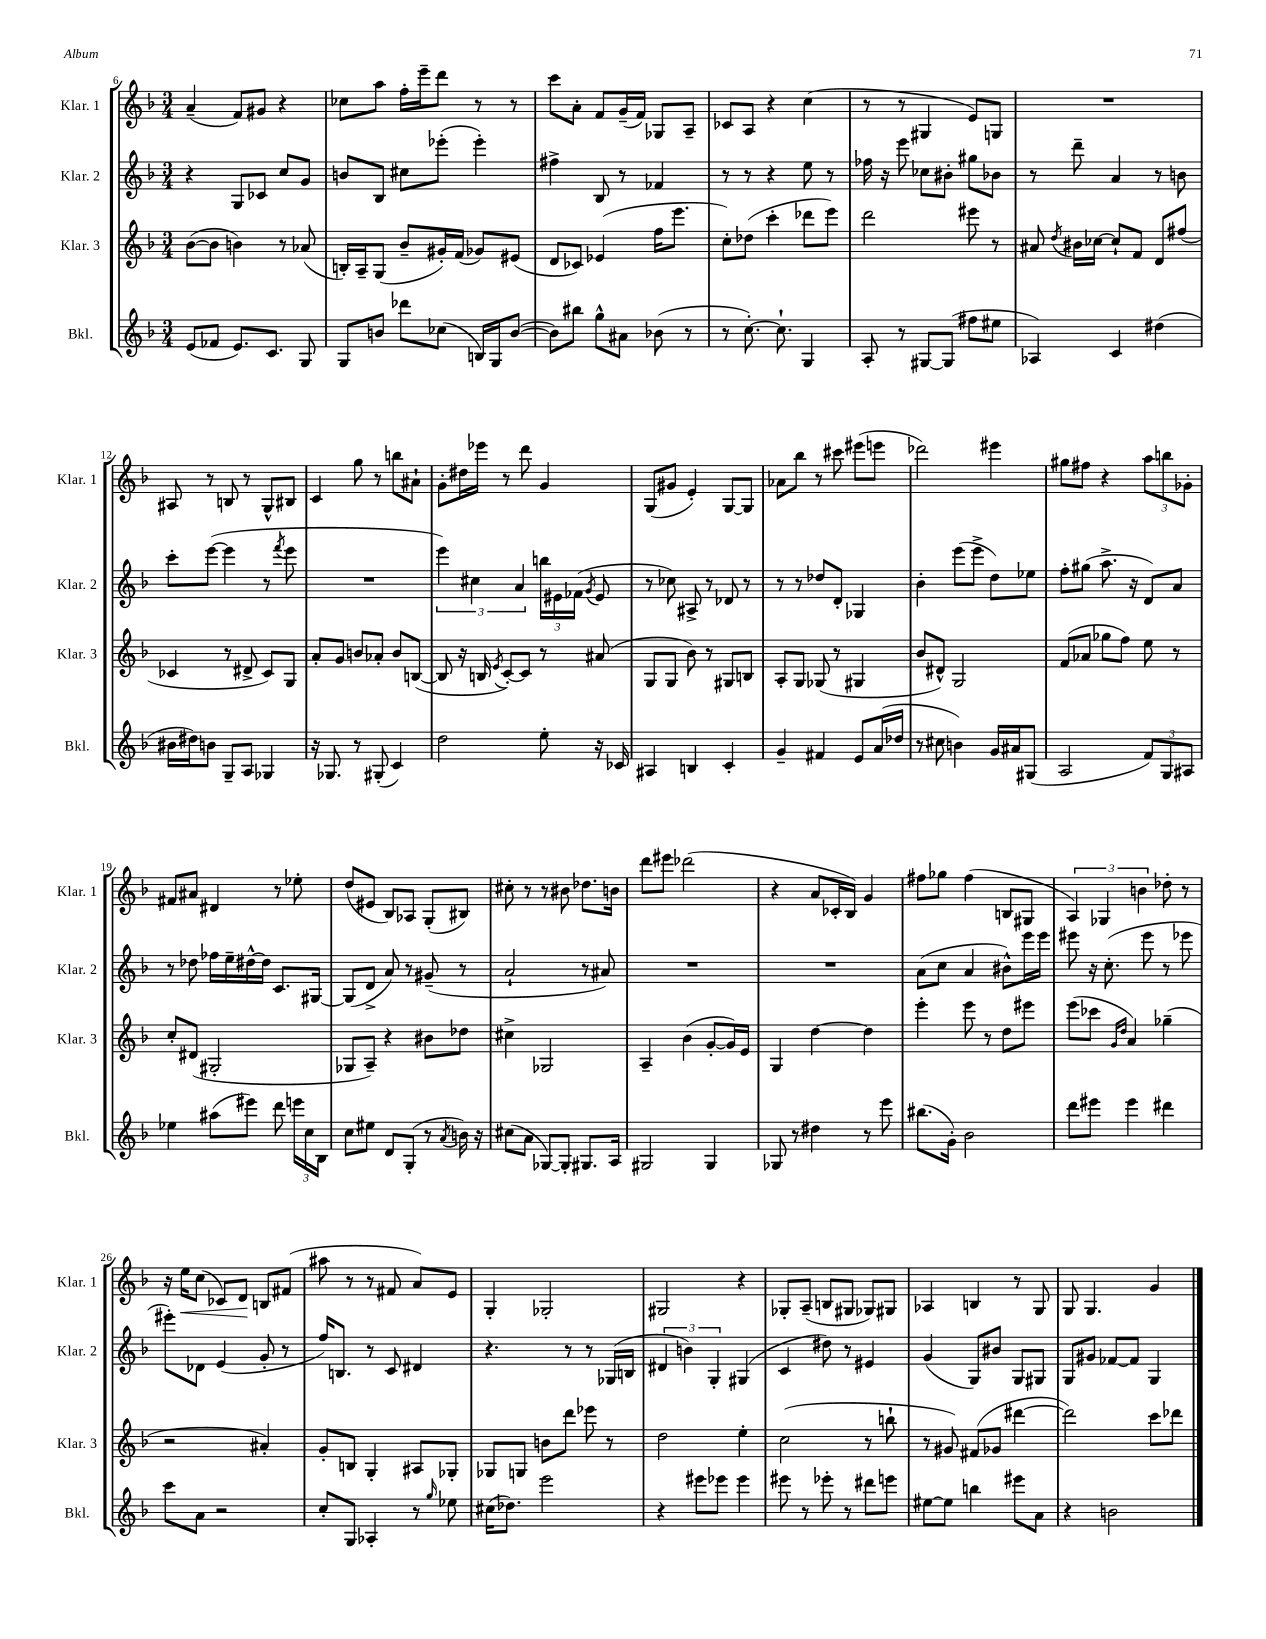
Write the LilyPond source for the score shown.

<<
\new StaffGroup <<
\new Staff = "s0" \with { instrumentName = "Klar. 1" shortInstrumentName = "Klar. 1" } {
    \clef treble \key f \major \numericTimeSignature \time 3/4
    \autoBeamOff a'4--( f'8[) gis'8] r4 |
    ces''8[ a''8] f''16[-. e'''16-- d'''8] r8 r8 |
    c'''8[ a'8]-. f'8[ g'16--( f'16]) ges8[ a8]-- |
    ces'8[ a8] r4 c''4( |
    r8 r8 gis4 e'8[) g8] |
    R2. |
    ais8 r8 b8 r8 g8[-^ bis8] |
    c'4 g''8 r8 b''8[ ais'8]-! |
    g'8[-. dis''16 ees'''16] r8 d'''8 g'4 |
    g8[( gis'8] e'4-.) g8[~ g8] |
    aes'8[ bes''8] r8 cis'''8 eis'''8[( e'''8] |
    des'''2) eis'''4 |
    gis''8[ fis''8] r4 \tuplet 3/2 { a''8[ b''8 ges'8]-. } |
    fis'8[ ais'8] dis'4 r8 ees''8-. |
    d''8[( eis'8] bes8[) aes8] g8[-.( bis8]) |
    cis''8-. r8 r8 bis'8 des''8.[ b'16] |
    d'''8[ eis'''8] des'''2( |
    r4 a'8[ ces'16-. bes16]) g'4 |
    fis''8[ ges''8] fis''4( b8[ gis8] |
    \tuplet 3/2 { a4) ges4 b'4 } des''8-. r8 |
    r16 e''16[\< c''8]( ces'8[) d'8]\! b8[ fis'8]( |
    ais''8 r8 r8 fis'8 a'8[) e'8] |
    g4-. ges2-. |
    gis2 r4 |
    ges8[-. a8]--( b8[ gis8] ges8[) gis8] |
    aes4 b4 r8 g8 |
    g8 g4. g'4 \bar "|." |
}
\new Staff = "s1" \with { instrumentName = "Klar. 2" shortInstrumentName = "Klar. 2" } {
    \clef treble \key f \major \numericTimeSignature \time 3/4
    \autoBeamOff r4 g8[ ces'8] c''8[ g'8] |
    b'8[ bes8] cis''8[ ees'''8]-.( ees'''4-.) |
    fis''4-> bes8 r8 fes'4 |
    r8 r8 r4 e''8 r8 |
    fes''16 r16 e'''8 ces''8[ bis'8]-. gis''8[ bes'8] |
    r8 d'''8-- a'4 r8 b'8 |
    c'''8[-. e'''8]~( e'''4 r8 \acciaccatura { f'''8 } e'''8 |
    R2. |
    \tuplet 3/2 { e'''4) cis''4 a'4 } \tuplet 3/2 { b''16[ eis'16 fes'16]( } \acciaccatura { g'8 } eis'8 |
    r8 ces''8) ais8-> r8 des'8 r8 |
    r8 r8 des''8[ d'8]-. ges4 |
    bes'4-. e'''8[( e'''8]-> d''8[) ees''8] |
    f''8[-. gis''8]( a''8.-> r16 d'8[) a'8] |
    r8 des''8 fes''16[ e''16-- dis''16~-^ dis''16] c'8.[ gis16]~ |
    gis8[( d'8]-> a'8) r8 gis'8--( r8 |
    a'2-! r8 ais'8) |
    R2. |
    R2. |
    a'8[( c''8] a'4 bis'8[-^) e'''16 e'''16] |
    eis'''8 r16 c''8.-.( eis'''8 r8 ees'''8 |
    eis'''8[-.) des'8] e'4( g'8-. r8 |
    f''16[) b8.] r8 c'8 dis'4 |
    r4. r8 r8 ges16[( b16] |
    \tuplet 3/2 { dis'4 b'4) g4-. } gis4( |
    c'4 dis''8) r8 eis'4 |
    g'4( g8[) bis'8] g8[ gis8] |
    g8[ gis'8] fes'8[~ fes'8] g4 \bar "|." |
}
\new Staff = "s2" \with { instrumentName = "Klar. 3" shortInstrumentName = "Klar. 3" } {
    \clef treble \key f \major \numericTimeSignature \time 3/4
    \autoBeamOff bes'8[~( bes'8] b'4) r8 aes'8( |
    b16[-.) a16-- g8]( bes'8[-- gis'16-.) f'16]( ges'8[) eis'8]( |
    d'8[ ces'8]) ees'4( f''16[ e'''8.] |
    c''8[-.) des''8]( c'''4-. des'''8[ e'''8]) |
    d'''2 eis'''8 r8 |
    ais'8 \acciaccatura { d''8 } bis'16[ ces''16]~ ces''8[-! f'8] d'8[ fis''8]( |
    ces'4 r8 dis'8-> ces'8[) g8] |
    a'8[-. g'8] b'8[ aes'8]-. b'8[ b8]~( |
    b8 r16 b16 \acciaccatura { e'8 } c'8[~-.) c'8] r8 ais'8( |
    g8[ g8] bes'8) r8 gis8[ b8] |
    a8[-. g8] ges8( r8 gis4 |
    bes'8[ dis'8]-^) g2 |
    f'8[( aes'8] ges''8[ f''8]) e''8 r8 |
    c''8[-. dis'8]( gis2-. |
    ges8[ a8]--) r4 bis'8[ des''8] |
    cis''4-> ges2 |
    a4-- bes'4( g'8[~-. g'16) e'16] |
    g4 d''4~ d''4 |
    e'''4-. e'''8 r8 d''8[ eis'''8] |
    e'''8[( ces'''8] \grace { g'16[ d''16] } a'4) ges''4--( |
    r2 ais'4-.) |
    g'8[-. b8] g4-. ais8[ ges8]-. |
    ges8[ g8] b'8[ d'''8] ees'''8 r8 |
    d''2 e''4-. |
    c''2( r8 b''8-! |
    r8 gis'8) fis'8[( ges'8] dis'''4~ |
    dis'''2) c'''8[ des'''8] \bar "|." |
}
\new Staff = "s3" \with { instrumentName = "Bkl." shortInstrumentName = "Bkl." } {
    \clef treble \key f \major \numericTimeSignature \time 3/4
    \autoBeamOff e'8[( fes'8] e'8.[) c'8.] g8 |
    g8[ b'8] des'''8[ ces''8]( b16[) g16 b'8]~( |
    b'8[) bis''8] g''8[-^ ais'8] bes'8( r8 |
    r8 c''8.~-.) c''8.-! g4 |
    a8-. r8 gis8[~ gis8]( fis''8[ eis''8] |
    aes4) c'4 dis''4( |
    bis'16[ dis''16) b'8] g8[-- a8] ges4 |
    r16 ges8. r8 gis8-.( c'4) |
    d''2 e''8-. r16 ces'16 |
    ais4 b4 c'4-. |
    g'4-- fis'4 e'8[ a'16( des''16] |
    r8 cis''8 b'4) g'16[ ais'16 gis8]( |
    a2 \tuplet 3/2 { f'8[) g8 ais8] } |
    ees''4 ais''8[( eis'''8]) d'''8 \tuplet 3/2 { e'''16[ c''16 bes16] } |
    c''8[ eis''8] d'8[ g8]-.( r8 \acciaccatura { a'8 } b'16) r16 |
    cis''8[( a'8] ges8[~) ges8]-. gis8.[ a16] |
    gis2 gis4 |
    ges8 r8 dis''4 r8 e'''8 |
    bis''8.[( g'16]-.) bes'2 |
    d'''8[ eis'''8] eis'''4 dis'''4 |
    c'''8[ a'8] r2 |
    c''8[-. g8] aes4-. r8 \grace { g''16 } ees''8 |
    cis''16[( des''8.]) e'''2 |
    r4 eis'''8[ ees'''8] ees'''4 |
    eis'''8 r8 ees'''8-. r8 dis'''8[ e'''8] |
    eis''8[~ eis''8] b''4 eis'''8[ a'8] |
    r4 b'2 \bar "|." |
}
>>
>>
\layout { \context { \Score currentBarNumber = #6 } }
